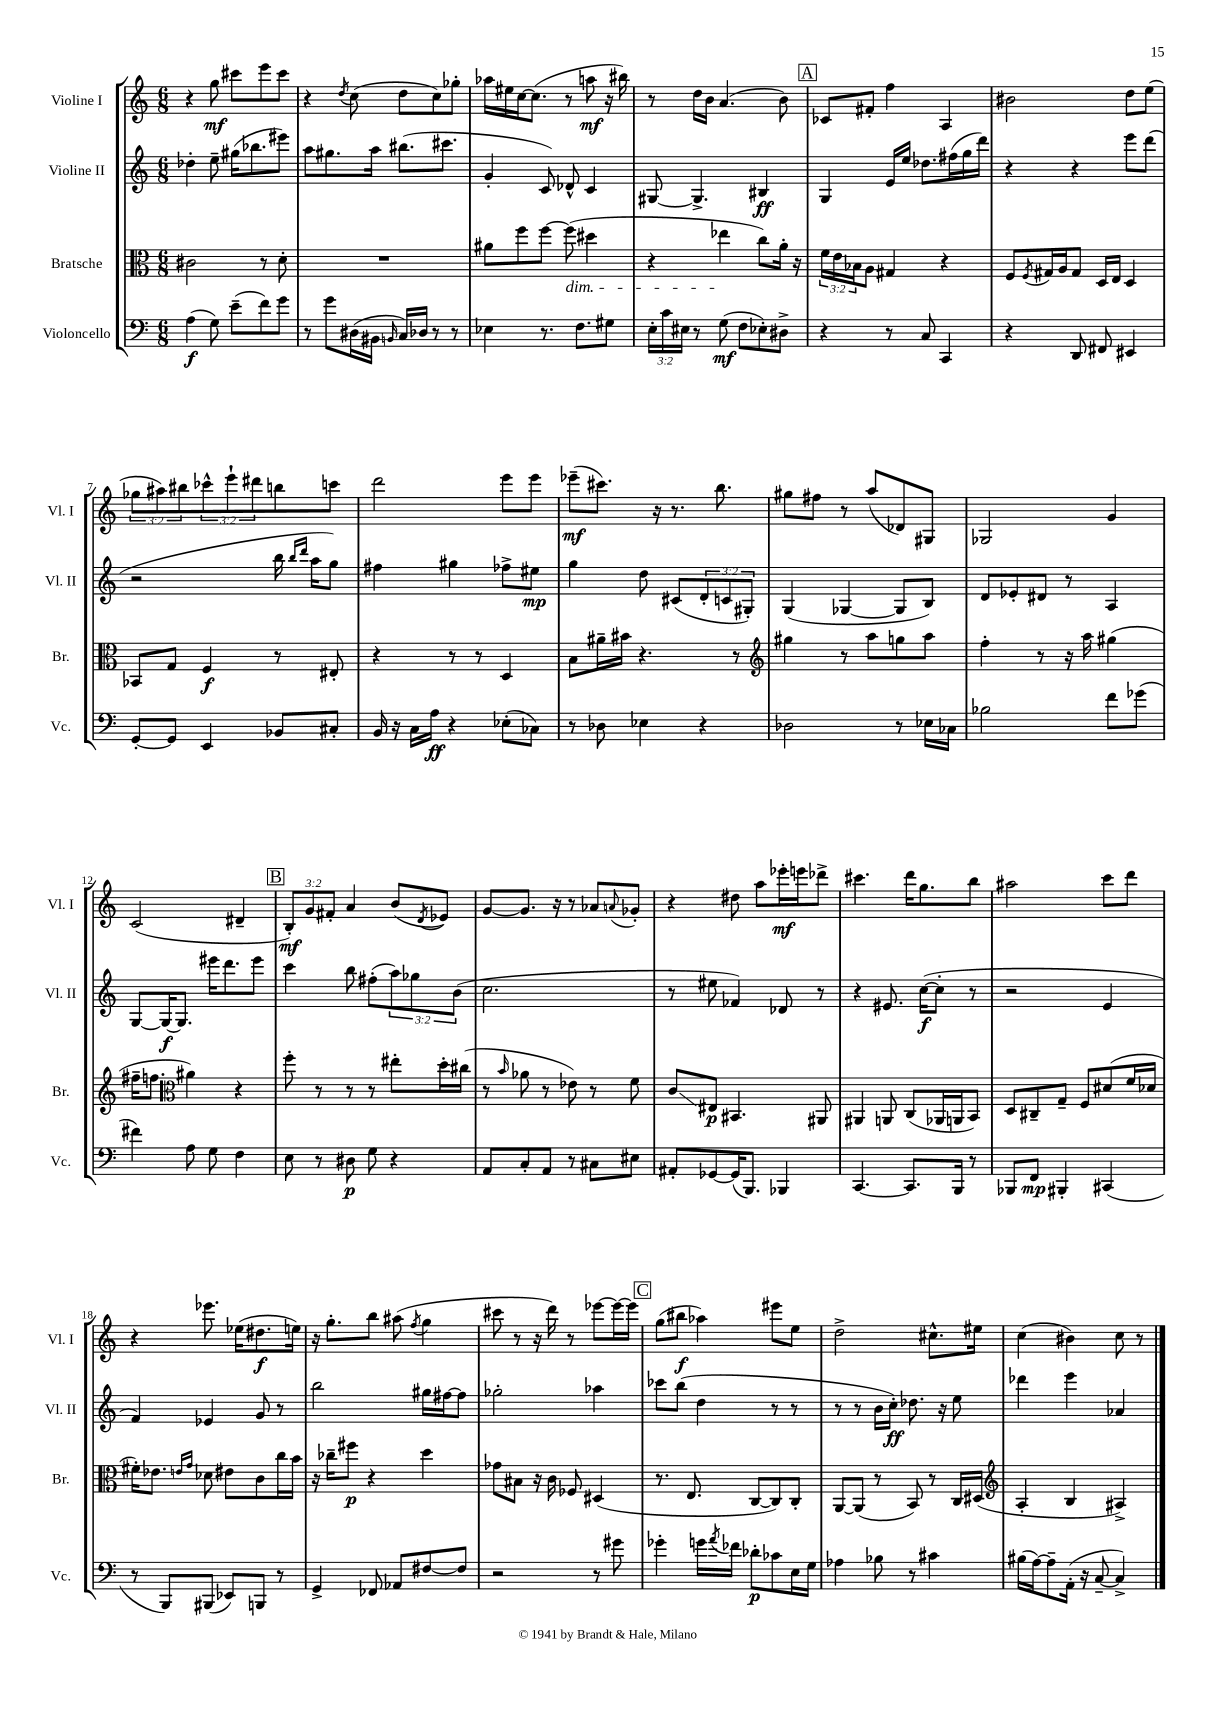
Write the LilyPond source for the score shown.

<<
\new StaffGroup <<
\new Staff = "s0" \with { instrumentName = "Violine I" shortInstrumentName = "Vl. I" } {
    \clef treble \key c \major \numericTimeSignature \time 6/8 \override Staff.TupletNumber.text = #tuplet-number::calc-fraction-text
    r4 g''8\mf cis'''8 e'''8 cis'''8 |
    r4 \acciaccatura { d''8 } c''8( d''8 c''8) ges''8-. |
    aes''16 eis''16 c''16~ c''8.( r8 a''8\mf r16 bis''16) |
    r8 d''16 b'16 a'4.( b'8) |
    \mark \markup { \box "A" } ces'8 fis'8-. f''4 a4 |
    bis'2 d''8 e''8( |
    \tuplet 3/2 { ges''8 ais''8) bis''8 } \tuplet 3/2 { ces'''8-^ e'''8-! dis'''8 } b''8 c'''8 |
    d'''2 e'''8 e'''8 |
    ees'''8--\mf( cis'''8.) r16 r8. b''8. |
    gis''8 fis''8 r8 a''8( des'8) gis8 |
    ges2 g'4 |
    c'2( dis'4-- |
    \mark \markup { \box "B" } \tuplet 3/2 { b8-.\mf) g'8 fis'8-. } a'4 b'8( \acciaccatura { d'8 } ees'8) |
    g'8~ g'8. r16 r8 aes'8 \appoggiatura { a'8 } ges'8-. |
    r4 dis''8 a''8 ees'''16-.\mf e'''16 des'''8-> |
    cis'''4. d'''16 g''8. b''8 |
    ais''2 c'''8 d'''8 |
    r4 ees'''8. ees''16( dis''8.\f e''16) |
    r16 g''8.-. b''8 ais''8( \acciaccatura { f''8 } g''4 |
    cis'''8 r8 r16 d'''16) r8 ees'''8~ ees'''16~ ees'''16 |
    \mark \markup { \box "C" } g''8( bis''8\f aes''4) eis'''8 e''8 |
    d''2-> cis''8.-^ eis''16 |
    c''4( bis'4) c''8 r8 \bar "|." |
}
\new Staff = "s1" \with { instrumentName = "Violine II" shortInstrumentName = "Vl. II" } {
    \clef treble \key c \major \numericTimeSignature \time 6/8 \override Staff.TupletNumber.text = #tuplet-number::calc-fraction-text
    des''4-. e''8-- gis''16( bes''8. eis'''8) |
    a''8 gis''8. a''16 bis''8.( cis'''8. |
    g'4-. c'8) des'8-^ c'4 |
    gis8~ gis4.-> bis4\ff |
    \mark \markup { \box "A" } g4 e'16 e''16 des''8. fis''16( g''16 d'''16) |
    r4 r4 e'''8 d'''8( |
    r2 b''16 \grace { b''16 d'''16 } a''16 g''8) |
    fis''4 gis''4 fes''8-> eis''8\mp |
    g''4 d''8 cis'8( \tuplet 3/2 { d'8-. c'8 gis8-.) } |
    g4( ges4~ ges8 b8) |
    d'8 ees'8-. dis'8 r8 a4 |
    g8~ g16~\f g8. eis'''16 d'''8. eis'''8 |
    \mark \markup { \box "B" } c'''4 b''8 fis''8-.( \tuplet 3/2 { a''8) ges''8 b'8( } |
    c''2. |
    r8 eis''8 fes'4) des'8 r8 |
    r4 eis'8. c''16~\f( c''8-. r8 |
    r2 e'4 |
    f'4) ees'4 g'8 r8 |
    b''2 gis''16 fis''16~ fis''8 |
    ges''2-. aes''4 |
    \mark \markup { \box "C" } ces'''8 b''8( d''4 r8 r8 |
    r8 r8 b'16 c''16-.\ff) des''8. r16 e''8 |
    des'''4 e'''4 aes'4 \bar "|." |
}
\new Staff = "s2" \with { instrumentName = "Bratsche" shortInstrumentName = "Br." } {
    \clef alto \key c \major \numericTimeSignature \time 6/8 \override Staff.TupletNumber.text = #tuplet-number::calc-fraction-text
    cis'2 r8 d'8-. |
    R2. |
    ais'8 f''8 f''8~ f''8\dim( dis''4 |
    r4 ees''4\! c''8) a'16-. r16 |
    \mark \markup { \box "A" } \tuplet 3/2 { f'16 e'16 bes16 } a8 gis4 r4 |
    f8 \acciaccatura { f8 } gis16 a16 gis8 d16 e16 d4 |
    bes,8 g8 f4\f r8 eis8-. |
    r4 r8 r8 d4 |
    b8 ais'16-- bis'16 r4. r8 |
    \clef treble gis''4 r8 a''8 g''8 a''8 |
    f''4-. r8 r16 a''16 gis''4( |
    fis''16-- f''8. \clef alto ais'4) r4 |
    \mark \markup { \box "B" } f''8-. r8 r8 r8 eis''8-. d''16-. cis''16( |
    r8 \grace { b'16 } aes'8 r8 ees'8) r8 f'8 |
    c'8\glissando eis8\p bis,4. ais,8 |
    ais,4 a,8 c8( aes,16 a,16 b,8) |
    d8 cis8-- g8-- f8 dis'8( f'16 des'16 |
    fis'16-.) ees'8. \grace { e'16 g'16 } des'8 eis'8 c'8 c''16 b'16 |
    r16 ces''16-- fis''8\p r4 d''4 |
    ges'8 bis8 r16 c'16 fes8 dis4( |
    \mark \markup { \box "C" } r8. e8. c8~ c8) c8-. |
    a,8~ a,8( r8 b,8) r8 c16 dis16( |
    \clef treble a4-. b4 ais4->) \bar "|." |
}
\new Staff = "s3" \with { instrumentName = "Violoncello" shortInstrumentName = "Vc." } {
    \clef bass \key c \major \numericTimeSignature \time 6/8 \override Staff.TupletNumber.text = #tuplet-number::calc-fraction-text
    a4\f( g8) e'8--( f'8) g'8 |
    r8 g'8 dis16( bis,16 \grace { b,16 } c16) des16 r8 r8 |
    ees4 r8. f8. gis8 |
    \tuplet 3/2 { e16-. c'16 eis16 } r8 g8\mf( f8 ees8-.) dis8-> |
    \mark \markup { \box "A" } r4 r8 c8 c,4 |
    r4 d,8 fis,8 eis,4 |
    g,8~-. g,8 e,4 bes,8 cis8-. |
    b,16 r16 c16 a16\ff r4 ees8-.( ces8) |
    r8 des8 ees4 r4 |
    des2 r8 ees16 ces16 |
    bes2 f'8 ges'8( |
    fis'4) a8 g8 f4 |
    \mark \markup { \box "B" } e8 r8 dis8\p g8 r4 |
    a,8 c8-. a,8 r8 cis8 eis8 |
    ais,8-. ges,8~ ges,16( b,,8.) bes,,4 |
    c,4.~ c,8. b,,16 r8 |
    bes,,8 f,8\mp bis,,4-. cis,4( |
    r8 b,,8) bis,,8( ees,8) b,,8 r8 |
    g,4-> fes,8 aes,8 fis8~ fis8 |
    r2 r8 gis'8 |
    \mark \markup { \box "C" } ges'4-. g'16 \acciaccatura { a'8 } fes'16 des'8-.\p ces'8 e16 g16 |
    aes4 bes8 r8 cis'4 |
    bis16( a16~) a8-- a,16-.( r16 c8~-- c4->) \bar "|." |
}
>>
>>
